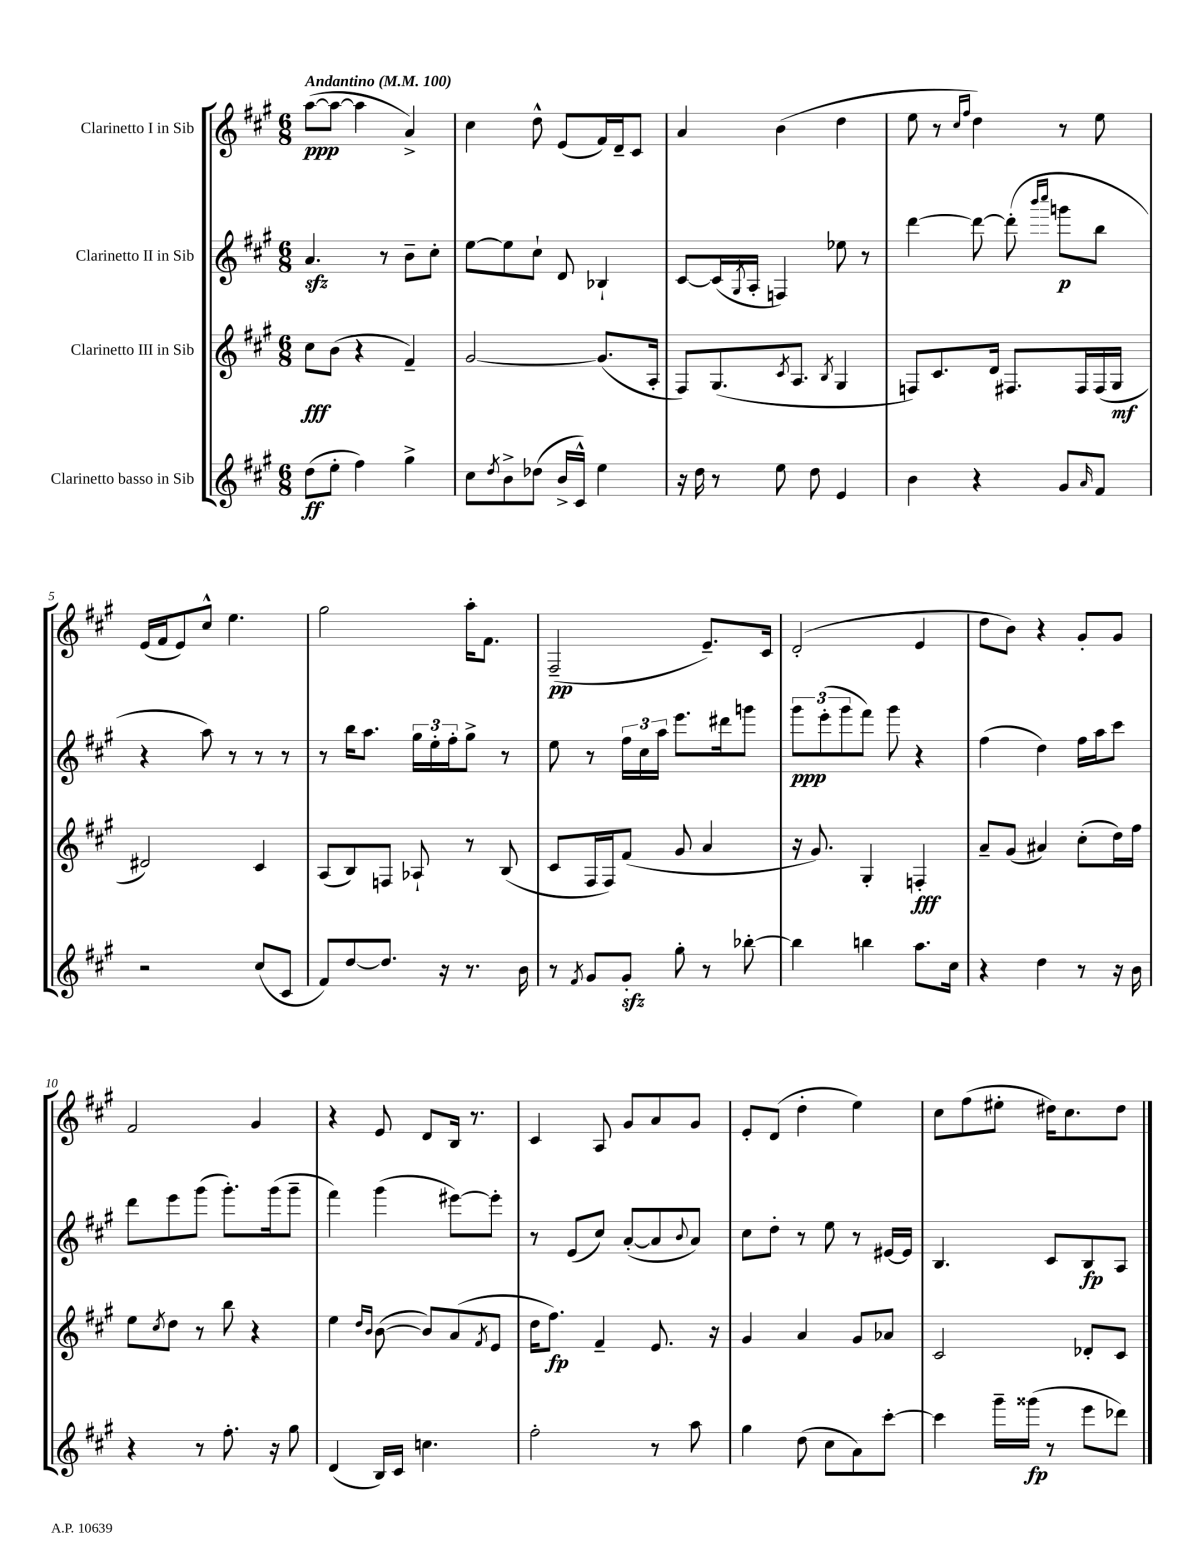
<<
\new StaffGroup <<
\new Staff = "s0" \with { instrumentName = "Clarinetto I in Sib" } {
    \clef treble \key a \major \numericTimeSignature \time 6/8 \tempo "Andantino" 4 = 100
    a''8~\ppp( a''8~ a''4 a'4->) |
    cis''4 d''8-^ e'8( fis'16) d'16-- cis'8 |
    a'4 b'4( d''4 |
    e''8 r8 \grace { cis''16 fis''16 } d''4) r8 e''8 |
    e'16( fis'16 e'8) cis''8-^ e''4. |
    gis''2 a''16-. fis'8. |
    fis2--\pp( e'8.--) cis'16 |
    d'2-.( e'4 |
    d''8 b'8) r4 gis'8-. gis'8 |
    fis'2 gis'4 |
    r4 e'8 d'8 b16 r8. |
    cis'4 a8 gis'8 a'8 gis'8 |
    e'8-. d'8( d''4-. e''4) |
    cis''8 fis''8( eis''8-. dis''16) cis''8. dis''8 \bar "|." |
}
\new Staff = "s1" \with { instrumentName = "Clarinetto II in Sib" } {
    \clef treble \key a \major \numericTimeSignature \time 6/8
    a'4.\sfz r8 b'8-- cis''8-. |
    e''8~ e''8 cis''8-! d'8 bes4-! |
    cis'8~ cis'16( \acciaccatura { gis8 } a16-. f4) ees''8 r8 |
    d'''4~ d'''8~ d'''8-.( \grace { b'''16 cis''''16 } g'''8\p b''8 |
    r4 a''8) r8 r8 r8 |
    r8 b''16 a''8. \tuplet 3/2 { gis''16 e''16-. fis''16-. } gis''8-> r8 |
    e''8 r8 \tuplet 3/2 { fis''16 cis''16 a''16 } e'''8. dis'''16 g'''8 |
    \tuplet 3/2 { gis'''8\ppp e'''8-.( gis'''8 } fis'''8) gis'''8 r4 |
    fis''4( d''4) fis''16 a''16 cis'''8 |
    d'''8 e'''8 gis'''8( gis'''8.-.) gis'''16( gis'''8-- |
    fis'''4) gis'''4( eis'''8~) eis'''8-. |
    r8 e'8( cis''8) a'8~-.( a'8 \appoggiatura { b'8 } a'8) |
    cis''8 d''8-. r8 e''8 r8 eis'16~ eis'16 |
    b4. cis'8 b8\fp a8 \bar "|." |
}
\new Staff = "s2" \with { instrumentName = "Clarinetto III in Sib" } {
    \clef treble \key a \major \numericTimeSignature \time 6/8
    cis''8\fff b'8( r4 fis'4--) |
    gis'2~ gis'8.( a16-. |
    fis8) gis8.( \acciaccatura { cis'8 } a8. \acciaccatura { b8 } gis4 |
    f8) cis'8. d'16 fis8. fis16 fis16( gis16\mf |
    dis'2) cis'4 |
    a8( b8) f8 aes8-! r8 b8( |
    cis'8 fis16 fis16) fis'8( gis'8 a'4 |
    r16 gis'8.) gis4-. f4-.\fff |
    a'8-- gis'8( ais'4) cis''8-.( d''16) fis''16 |
    e''8 \acciaccatura { cis''8 } d''8 r8 b''8 r4 |
    e''4 \grace { d''16 b'16 } b'8~( b'8) a'8( \acciaccatura { fis'8 } e'8 |
    d''16 fis''8.\fp) fis'4-- e'8. r16 |
    gis'4 a'4 gis'8 aes'8 |
    cis'2 des'8-. cis'8 \bar "|." |
}
\new Staff = "s3" \with { instrumentName = "Clarinetto basso in Sib" } {
    \clef treble \key a \major \numericTimeSignature \time 6/8
    d''8\ff( e''8-. fis''4) gis''4-> |
    cis''8 \acciaccatura { d''8 } b'8-> des''8( b'16-> cis'16-^) e''4 |
    r16 d''16 r8 e''8 d''8 e'4 |
    b'4 r4 gis'8 \grace { a'16 } fis'8 |
    r2 cis''8( cis'8 |
    fis'8) d''8~ d''8. r16 r8. b'16 |
    r8 \acciaccatura { fis'8 } gis'8 gis'8-.\sfz gis''8-. r8 bes''8~-. |
    bes''4 b''4 a''8. cis''16 |
    r4 d''4 r8 r16 b'16 |
    r4 r8 fis''8.-. r16 gis''8 |
    d'4( b16) cis'16 c''4. |
    fis''2-. r8 a''8 |
    gis''4 d''8( cis''8 a'8) cis'''8~-. |
    cis'''4 gis'''16-- gisis'''16\fp( r8 e'''8 des'''8) \bar "|." |
}
>>
>>
